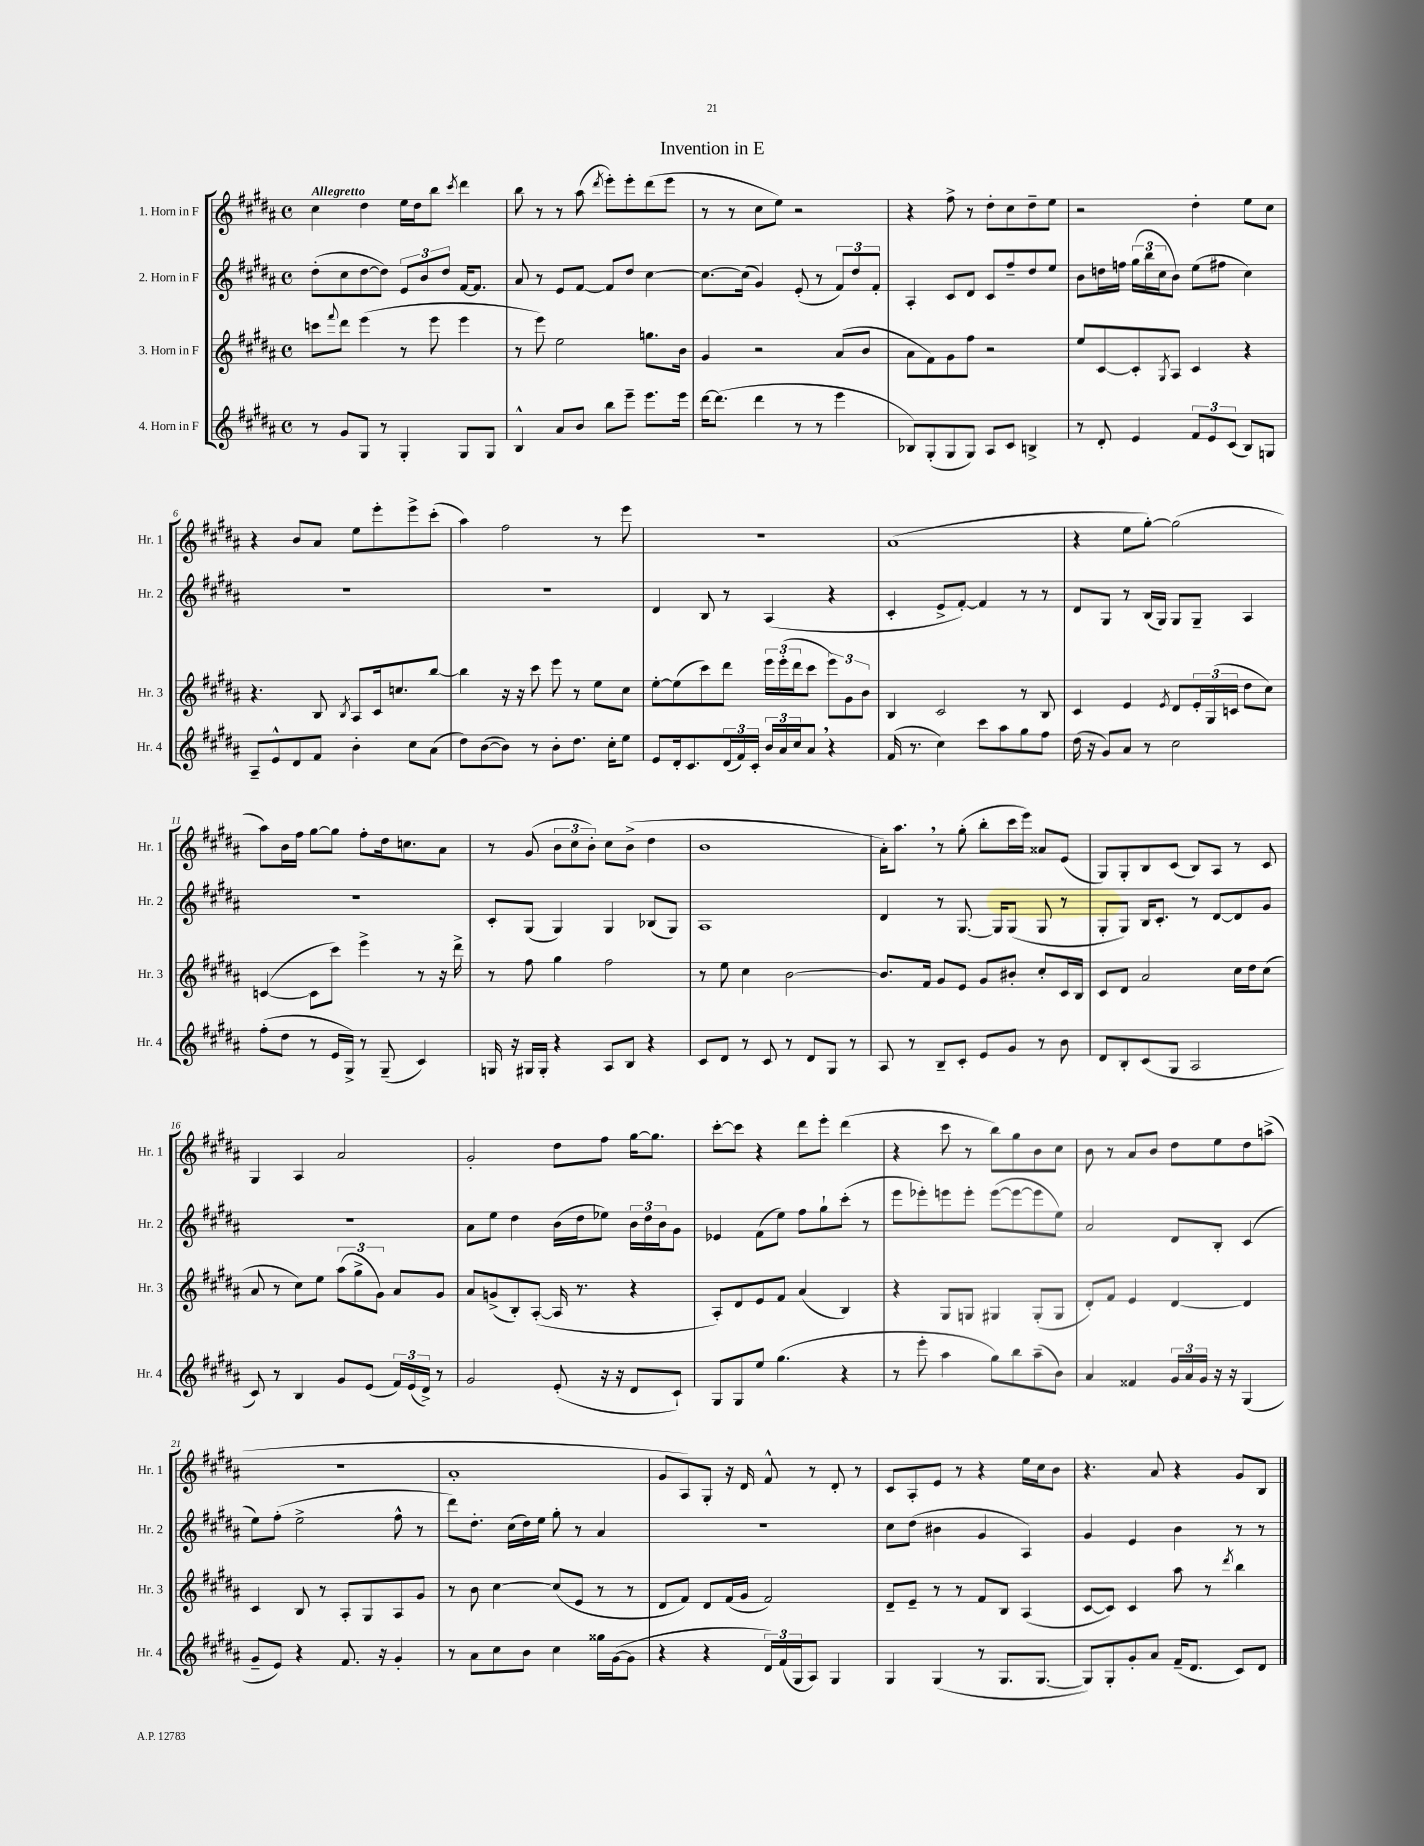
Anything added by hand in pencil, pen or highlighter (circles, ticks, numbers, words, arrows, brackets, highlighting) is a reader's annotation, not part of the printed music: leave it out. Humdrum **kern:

**kern	**kern	**kern	**kern
*staff4	*staff3	*staff2	*staff1
*clefG2	*clefG2	*clefG2	*clefG2
*k[f#c#g#d#a#]	*k[f#c#g#d#a#]	*k[f#c#g#d#a#]	*k[f#c#g#d#a#]
*M4/4	*M4/4	*M4/4	*M4/4
*met(c)	*met(c)	*met(c)	*met(c)
8r	8ccc\L	(8dd#'\L	4cc#\
.	8qqfff#/	.	.
8g#/L	8ddd#\J	8cc#\	.
8G#/J	(4eee\	[8dd#\	4dd#\
8r	.	8dd#\]J)	.
4G#'/	8r	12e/L	16ee\LL
.	.	.	16dd#\J
.	.	12b/	.
.	8eee\	.	8bb\J
.	.	12dd#/J	.
.	.	.	8qccc#/
8G#/L	4eee\	[16f#/LK	4ddd#\
.	.	8.f#/]J	.
8G#/J	.	.	.
=	=	=	=
4B^^/	8r	8a#/	8bb\
.	8eee\)	8r	8r
8a#/L	2ee\	8e/L	8r
8b/J	.	[8f#/J	(8aa#\
.	.	.	8qddd#/
8bb\L	.	8f#/]L	8eee'\L)
8eee~\J	.	8dd#/J	8eee'\
8.eee\L	8.gg\L	[4cc#\	(8ddd#\
.	.	.	8eee\J
16eee\Jk	16b\Jk	.	.
=	=	=	=
[16ddd#\LK	4g#/	8.cc#\_L	8r
(8.ddd#\]J	.	.	.
.	.	.	8r
.	.	(16cc#\]Jk	.
4ddd#\	2r	4g#/)	8cc#\L
.	.	.	8ee\J)
8r	.	(8e'/	2r
8r	.	8r	.
4eee\	(8a#/L	12f#/L)	.
.	.	12dd#/	.
.	8b/J	.	.
.	.	12f#'/J	.
=	=	=	=
8B-/L)	8a#\L	4A#'/	4r
(8G#'/	8f#\)	.	.
8G#/	8g#\	8c#/L	8ff#^\
8G#/J)	8ff#\J	8d#/J	8r
8A#/L	2r	8c#/L	8dd#'\L
8c#/J	.	8ff#~/	8cc#\
4B^/	.	8dd#/	8dd#~\
.	.	8ee/J	8ee\J
=	=	=	=
8r	8ee/L	8b\L	2r
8d#'/	[8c#/	16dd\L	.
.	.	16ff\JJ	.
4e/	8c#'/]	(24gg#\LL	.
.	.	24bb\	.
.	.	24cc#\J	.
.	8qG#/	.	.
.	8A#/J	8b\J)	.
12f#/L	4c#/	(8ee\L	4dd#'\
12e/	.	.	.
.	.	8ff#\J	.
(12c#/J	.	.	.
8B/L)	4r	4cc#\)	8ee\L
8G/J	.	.	8cc#\J
=	=	=	=
8A#~/L	4.r	1r	4r
8e^^/	.	.	.
8d#/	.	.	8b/L
8f#/J	8B/	.	8a#/J
.	8qB/	.	.
4b'\	8A#/L	.	8ee\L
.	16c#/k	.	8eee'\
.	8.cc/	.	.
8cc#\L	.	.	8eee^\
(8a#\J	[8bb/J	.	(8ccc#'\J
=	=	=	=
8dd#\L)	4bb\]	1r	4aa#\)
([8b\	.	.	.
8b\]J)	16r	.	2ff#\
.	16r	.	.
8r	8ccc#\	.	.
8b'\L	8eee\	.	.
8.dd#\J	8r	.	.
.	8ee\L	.	8r
16cc#'\LK	.	.	.
8ee\J	8cc#\J	.	8eee\
=	=	=	=
8e/L	[8ee'\L	4d#/	1r
16d#'/k	(8ee\]	.	.
8.c#/	.	.	.
.	8ccc#\)	8B/	.
(24d#/L	8ddd#\J	8r	.
24f#/)	.	.	.
24c#'/JJ	.	.	.
24b/LL	24eee\LL	(4A#/	.
24a#/	(24eee'\	.	.
24cc#/J	24ddd#\J	.	.
8a#/J	8ccc#\J	.	.
4r	12eee\L)	4r	.
.	12g#\	.	.
.	12b\J	.	.
=	=	=	=
(16f#/	4B/	4c#'/	(1a#
8.r	.	.	.
4cc#\)	2c#/	8e^/L	.
.	.	[8f#'/J)	.
8ccc#\L	.	4f#/]	.
8aa#\	.	.	.
8gg#\	8r	8r	.
8ff#\J	8B/	8r	.
=	=	=	=
(16dd#\	4c#/	8d#/L	4r
16r	.	.	.
8g#/L)	.	8G#/J	.
8a#/J	4e/	8r	8ee\L
8r	.	(16B/LL	[8gg#'\J)
.	.	16G#/JJ)	.
.	8qe/	.	.
2cc#\	8d#/L	8G#/L	(2gg#\]
.	24e'/L	8G#~/J	.
.	(24G#/	.	.
.	24c/JJ	.	.
.	8dd#\L	4A#/	.
.	8cc#\J)	.	.
=	=	=	=
(8ff#'\L	([4c/	1r	8aa#\L)
8dd#\J	.	.	16b\L
.	.	.	16ff#\JJ
8r	8c\]L	.	[8gg#\L
16e/LL	8ccc#\J)	.	8gg#\]J
16G#^/JJ)	.	.	.
8r	4eee^\	.	8ff#'\L
(8G#~/	.	.	16dd#\k
.	.	.	8.cc\
4c#/)	8r	.	.
.	16r	.	8a#\J
.	16ddd#^\	.	.
=	=	=	=
16G/	8r	8c#'/L	8r
16r	.	.	.
16G#/LL	8ff#\	(8G#/J	(8g#/
16G#'/JJ	.	.	.
4r	4gg#\	4G#/)	12b\L
.	.	.	12cc#\
.	.	.	12b'\J)
8A#/L	2ff#\	4G#/	8cc#\L
8B/J	.	.	(8b^\J
4r	.	(8B-/L	4dd#\
.	.	8G#/J)	.
=	=	=	=
8c#/L	8r	1A#	1b
8d#/J	8ee\	.	.
8r	4cc#\	.	.
8c#/	.	.	.
8r	[2b\	.	.
8d#/L	.	.	.
8G#/J	.	.	.
8r	.	.	.
=	=	=	=
8A#/	8.b/]L	4d#/	16a#'\LK)
.	.	.	8.aa#\J
8r	.	.	.
.	16f#/Jk	.	.
8B~/L	8g#/L	8r	8r
8c#'/J	8e/J	[8.G#/	(8gg#'\
8e/L	8g#/L	.	8bb'\L
.	.	16G#/]LK	.
8g#/J	8b#'/J	(8G#/J	16ccc#\L
.	.	.	16eee\JJ)
8r	8cc#'/L	8G#/	8a##/L
8b\	16c#/L	8r	(8e/J
.	16B/JJ	.	.
=	=	=	=
8d#/L	8c#/L	8G#'/L	8G#/L)
8B'/	8d#/J	8G#/J)	8G#'/
(8c#/	2a#/	16B/LK	8B/
.	.	8.c#'/J	.
8G#/J	.	.	(8c#/J
2A#/	.	8r	8B/L)
.	.	[8d#/L	8A#/J
.	16cc#\LL	8d#/]	8r
.	16dd#\J	.	.
.	(8cc#\J	8g#/J	8c#/
=	=	=	=
8c#/)	8a#/	1r	4G#/
8r	8r	.	.
4B/	8cc#\L)	.	4A#/
.	8ee\J	.	.
8g#/L	(12aa#\L	.	2a#/
.	12gg#^\	.	.
(8e/J	.	.	.
.	12g#\J)	.	.
24f#/LL)	8a#/L	.	.
(24e/	.	.	.
24d#^/JJ)	.	.	.
8r	8g#/J	.	.
=	=	=	=
2g#/	8a#/L	8a#\L	2g#'/
.	(8g^/	8ee\J	.
.	8B'/)	4dd#\	.
.	([8A#'/J	.	.
(8e'/	16A#/]	(16b\LL	8dd#\L
.	8.r	16dd#\J	.
16r	.	8ee-\J)	8ff#\J
16r	.	.	.
8d#/L	4r	24b\LL	[16gg#\LK
.	.	24dd#\	.
.	.	.	8.gg#\]J
.	.	24b\J	.
8c#`/J)	.	8g#\J	.
=	=	=	=
8G#/L	8A#'/L)	4e-/	[8ccc#'\L
8G#/	8d#/	.	8ccc#\]J
8ee/J	8e/	(8f#\L	4r
(4.gg#\	8f#/J	8ee\J)	.
.	(4a#/	8ff#\L	8ddd#\L
.	.	8gg#`\	8eee'\J
4r	4B/)	(8ccc#'\J	(4ddd#\
.	.	8r	.
=	=	=	=
8r	4r	8eee\L	4r
8eee'\	.	8eee-'\)	.
4aa#\	8G#/L	8eee\	8ccc#\
.	8G/J	8eee'\J	8r
8gg#\L)	4G#/	([8eee\L	8bb\L)
8bb\	.	8eee\_	8gg#\
(8aa#~\	(8G#'/L	8eee\]	8b\
8b\J)	8G#/J	8ee\J)	8cc#\J
=	=	=	=
4a#/	8d#'/L)	2a#/	8b\
.	8f#/J	.	8r
4f##/	4e/	.	8a#/L
.	.	.	8b/J
24g#/LL	[4d#/	8d#/L	8dd#\L
24a#/	.	.	.
24g#/JJ	.	.	.
16r	.	8B'/J	8ee\
16r	.	.	.
(4G#/	4d#/]	(4c#/	8dd#\
.	.	.	(8aa^\J
=	=	=	=
8g#~/L	4c#/	8ee\L)	1r
8e/J)	.	(8ff#'\J	.
4r	8B/	2ee^\	.
.	8r	.	.
8.f#/	8A#'/L	.	.
.	8G#/	.	.
16r	.	.	.
4g#'/	8A#/	8ff#^^\	.
.	8g#/J	8r	.
=	=	=	=
8r	8r	8ddd#\L)	1a#'
8a#\L	8b\	8.dd#'\J	.
8cc#\	[4cc#\	.	.
.	.	(16cc#\LL	.
8b\J	.	16dd#\)	.
.	.	16ee\JJ	.
4cc#\	(8cc#/]L	8gg#'\	.
.	8e/J	8r	.
16gg##\LL	8r	4a#/	.
([16g#\J	.	.	.
8g#\]J	8r	.	.
=	=	=	=
4r	8d#/L	1r	8g#/L
.	8f#/J)	.	8A#/)
4r	8d#/L	.	8G#'/J
.	(16f#/L	.	16r
.	16g#/JJ	.	16d#/
24d#/LL)	2f#/)	.	8f#^^/
(24f#/	.	.	.
24G#/J	.	.	.
8A#/J)	.	.	8r
4G#/	.	.	8d#'/
.	.	.	8r
=	=	=	=
4G#/	8d#~/L	8cc#\L	8c#/L
.	8e~/J	(8dd#\J	8A#'/
(4G#/	8r	4b#\	8e/J
.	8r	.	8r
8r	8f#/L	4g#/	4r
8.G#/L	8B/J	.	.
.	(4A#/	4A#/)	16ee\LL
[8.G#/J	.	.	16cc#\J
.	.	.	8b\J
=	=	=	=
8G#/]L)	[8c#/L	4g#/	4.r
8G#'/	8c#/]J)	.	.
8g#'/	4c#/	4e/	.
8a#/J	.	.	8a#/
(16f#~/LK	8aa#\	4b\	4r
8.d#/J	.	.	.
.	8r	.	.
.	8qddd#/	.	.
8c#/L)	4bb\	8r	8g#/L
8d#/J	.	8r	8B/J
==	==	==	==
*-	*-	*-	*-
